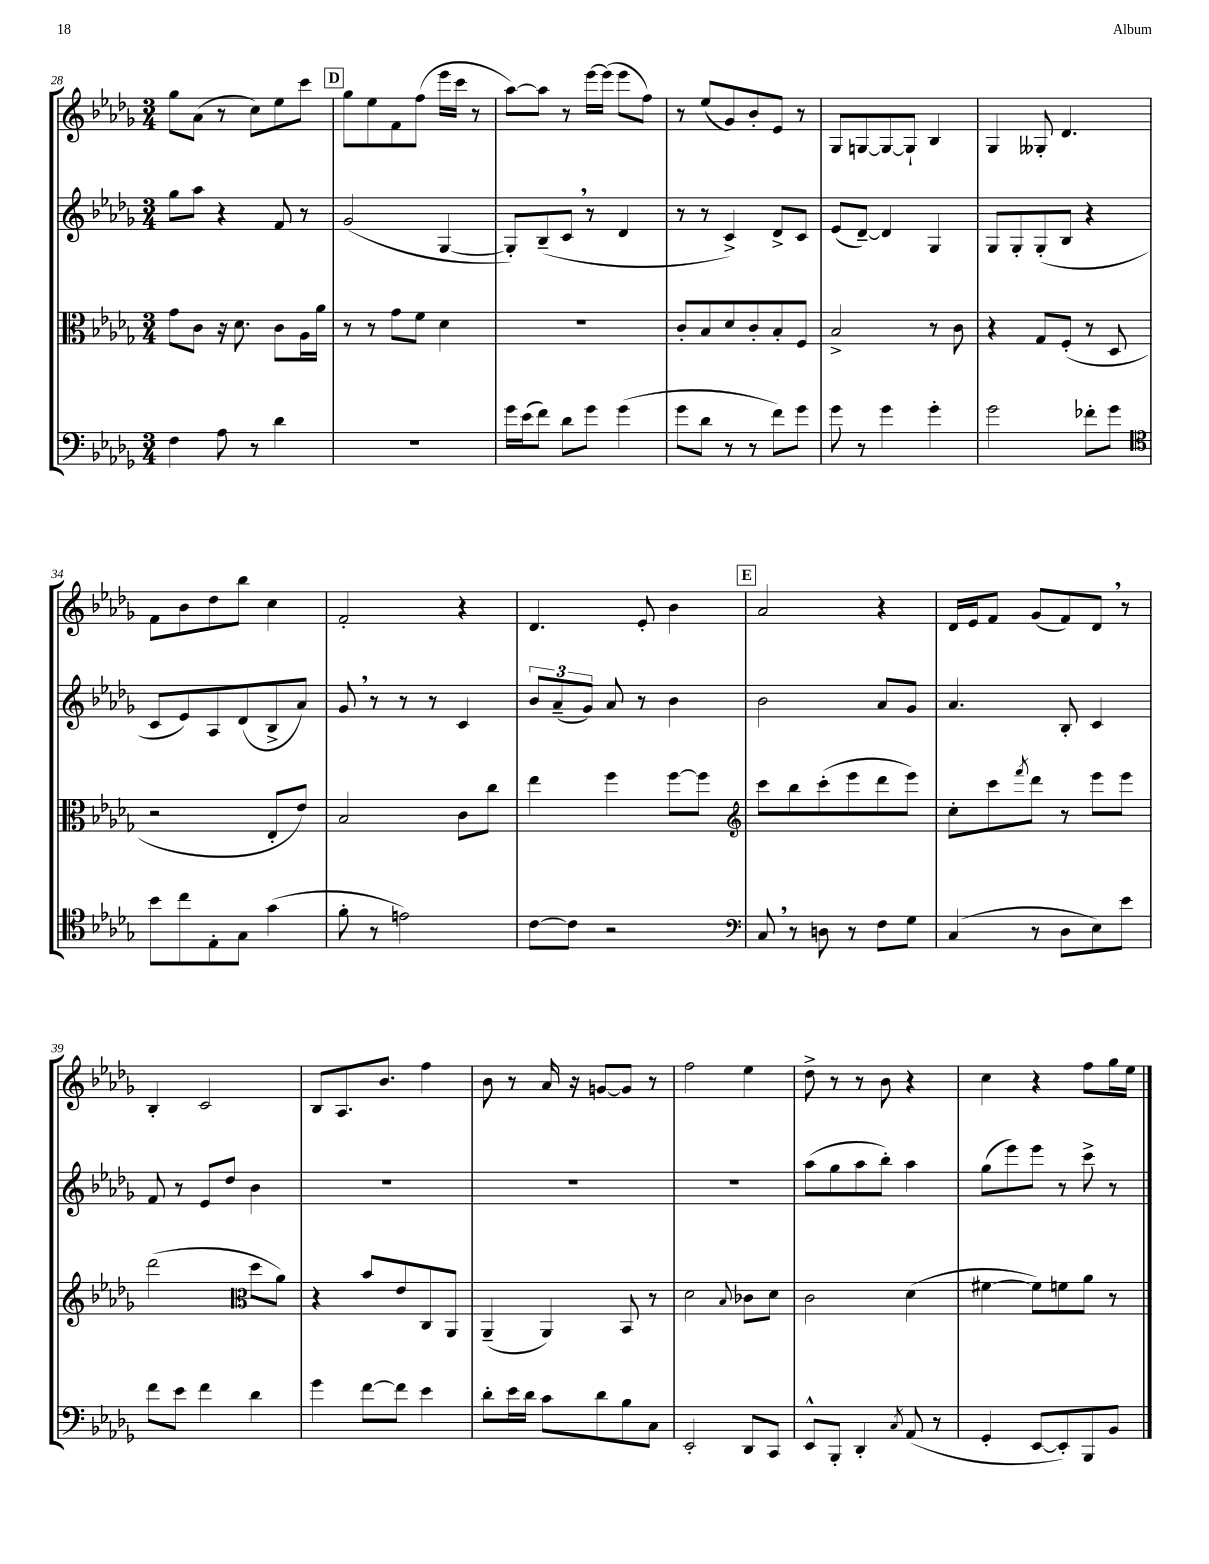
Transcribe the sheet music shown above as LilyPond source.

<<
\new StaffGroup <<
\new Staff = "s0" {
    \clef treble \key des \major \numericTimeSignature \time 3/4
    ges''8 aes'8( r8 c''8) ees''8 c'''8 |
    \mark \markup { \box "D" } ges''8 ees''8 f'8 f''8( ees'''16 c'''16 r8 |
    aes''8~) aes''8 r8 ees'''16~ ees'''16( ees'''8 f''8) |
    r8 ees''8( ges'8) bes'8-. ees'8 r8 |
    ges8 g8~ g8~ g8-! bes4 |
    ges4 geses8-. des'4. |
    f'8 bes'8 des''8 bes''8 c''4 |
    f'2-. r4 |
    des'4. ees'8-. bes'4 |
    \mark \markup { \box "E" } aes'2 r4 |
    des'16 ees'16 f'8 ges'8( f'8) des'8 \breathe r8 |
    bes4-. c'2 |
    bes8 aes8. bes'8. f''4 |
    bes'8 r8 aes'16 r16 g'8~ g'8 r8 |
    f''2 ees''4 |
    des''8-> r8 r8 bes'8 r4 |
    c''4 r4 f''8 ges''16 ees''16 \bar "|." |
}
\new Staff = "s1" {
    \clef treble \key des \major \numericTimeSignature \time 3/4
    ges''8 aes''8 r4 f'8 r8 |
    \mark \markup { \box "D" } ges'2( ges4~ |
    ges8-.) bes8--( c'8 \breathe r8 des'4 |
    r8 r8 c'4->) des'8-> c'8 |
    ees'8( des'8~--) des'4 ges4 |
    ges8 ges8-. ges8-.( bes8 r4 |
    c'8 ees'8) aes8 des'8( bes8-> aes'8) |
    ges'8 \breathe r8 r8 r8 c'4 |
    \tuplet 3/2 { bes'8 aes'8--( ges'8) } aes'8 r8 bes'4 |
    \mark \markup { \box "E" } bes'2 aes'8 ges'8 |
    aes'4. bes8-. c'4 |
    f'8 r8 ees'8 des''8 bes'4 |
    R2. |
    R2. |
    R2. |
    aes''8( ges''8 aes''8 bes''8-.) aes''4 |
    ges''8( ees'''8) ees'''8 r8 c'''8-> r8 \bar "|." |
}
\new Staff = "s2" {
    \clef alto \key des \major \numericTimeSignature \time 3/4
    ges'8 c'8 r16 des'8. c'8 aes16 aes'16 |
    \mark \markup { \box "D" } r8 r8 ges'8 f'8 des'4 |
    R2. |
    c'8-. bes8 des'8 c'8-. bes8-. f8 |
    bes2-> r8 c'8 |
    r4 ges8 f8-.( r8 des8 |
    r2 ees8-. ees'8) |
    bes2 c'8 c''8 |
    ees''4 f''4 f''8~ f''8 |
    \mark \markup { \box "E" } \clef treble c'''8 bes''8 c'''8-.( ees'''8 des'''8 ees'''8) |
    c''8-. c'''8 \acciaccatura { f'''8 } des'''8 r8 ees'''8 ees'''8 |
    des'''2( \clef alto des''8 aes'8) |
    r4 bes'8 ees'8 c8 aes,8 |
    aes,4--( aes,4) bes,8 r8 |
    des'2 \appoggiatura { bes8 } ces'8 des'8 |
    c'2 des'4( |
    fis'4~ fis'8) f'8 aes'8 r8 \bar "|." |
}
\new Staff = "s3" {
    \clef bass \key des \major \numericTimeSignature \time 3/4
    f4 aes8 r8 des'4 |
    \mark \markup { \box "D" } R2. |
    ges'16 ees'16( f'8) des'8 ges'8 ges'4( |
    ges'8 des'8 r8 r8 f'8) ges'8 |
    ges'8 r8 ges'4 ges'4-. |
    ges'2 fes'8-. ges'8 |
    \clef tenor bes'8 c''8 ees8-. ges8 ges'4( |
    f'8-. r8 e'2) |
    c'8~ c'8 r2 |
    \mark \markup { \box "E" } \clef bass c8 \breathe r8 d8 r8 f8 ges8 |
    c4( r8 des8 ees8) ees'8 |
    f'8 ees'8 f'4 des'4 |
    ges'4 f'8~ f'8 ees'4 |
    des'8-. ees'16 des'16 c'8 des'8 bes8 c8 |
    ees,2-. des,8 c,8 |
    ees,8-^ bes,,8-. des,4-. \acciaccatura { c8 } aes,8( r8 |
    ges,4-. ees,8~ ees,8-.) bes,,8 bes,8 \bar "|." |
}
>>
>>
\layout { \context { \Score currentBarNumber = #28 } }
